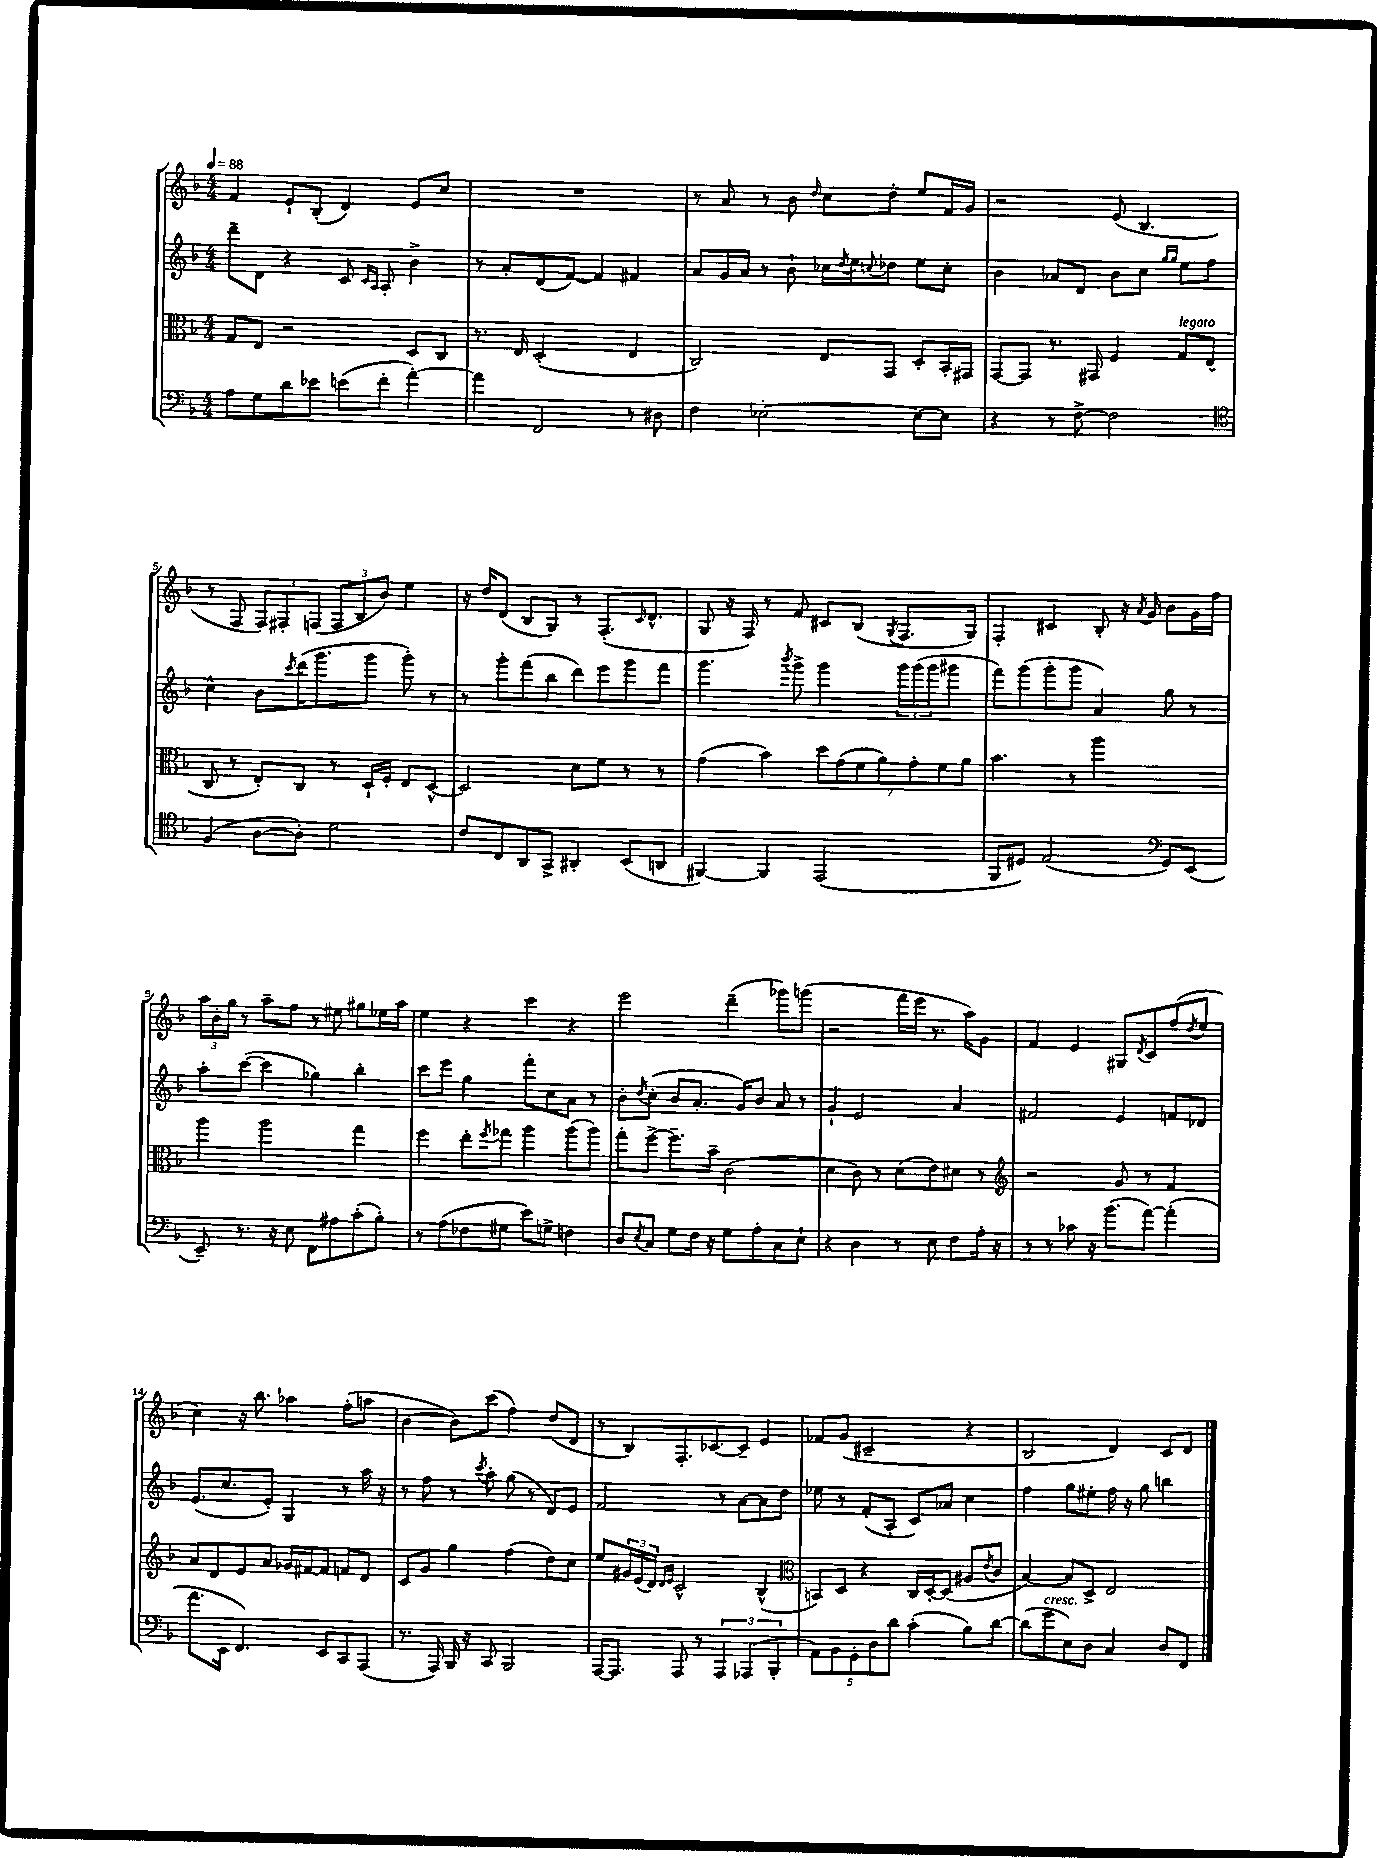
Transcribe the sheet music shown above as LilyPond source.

<<
\new StaffGroup <<
\new Staff = "s0" {
    \clef treble \key f \major \numericTimeSignature \time 4/4 \tempo 4 = 88
    f'4 e'8-! bes8-.( d'4) e'8 c''8 |
    R1 |
    r8 a'8 r8 bes'8 \grace { d''16 } c''8 d''8-. e''8 f'16 g'16 |
    r2 e'8( bes4. |
    r8 f8 \tuplet 3/2 { f8) fis8-. f8( } \tuplet 3/2 { f8 bes8 bes'8) } e''4 |
    r16 d''16 d'8( bes8 g8) r8 f8.-.( \grace { c'16 } d'8.-^ |
    g8 r16 f16) r8 f'8 cis'8 bes8( \acciaccatura { g8 } f8. g16) |
    f4-. cis'4 bes8-. r16 \acciaccatura { a'8 } g'16 bes'8 g'16 f''16 |
    \tuplet 3/2 { a''16 bes'16-. g''16 } r8 a''8-- f''8 r8 eis''8 gis''8 ees''16 a''16 |
    e''4 r4 c'''4 r4 |
    e'''2 d'''4--( ges'''8) g'''8( |
    r2 f'''16 e'''16 r8. a''16) g'8 |
    f'4 e'4 gis8 \acciaccatura { d'8 } c'8 f''8( \acciaccatura { d''8 } e''8 |
    c''4) r16 bes''8. aes''4 f''8-.( a''8 |
    bes'4~ bes'8) c'''8( f''4) d''8( d'8 |
    r8 bes8) f8.-. ces'8.~ ces'8-- e'4 |
    fes'8 g'8( cis'2-- r4 |
    bes2 d'4) c'8 d'8 \bar "|." |
}
\new Staff = "s1" {
    \clef treble \key f \major \numericTimeSignature \time 4/4
    d'''8-- d'8 r4 c'8 \grace { c'16 a16 } a8-. bes'4-> |
    r8 a'8-. d'8( f'8~) f'4 fis'4 |
    a'8 g'16 a'16 r8 bes'8-! ces''16 \acciaccatura { d''8 } e''16 \appoggiatura { c''8 } des''8 e''8 c''8-. |
    bes'4 aes'8 d'8 bes'8 c''8 \grace { g''16 g''16 } e''8 f''8 |
    c''4-^ bes'8 \acciaccatura { c'''8 } d'''16( g'''8. g'''8 g'''8-.) r8 |
    r8 g'''8-. f'''8( bes''8 d'''8) e'''8 g'''8 f'''8 |
    g'''4. \acciaccatura { bes'''8 } g'''8-> g'''4 \tuplet 3/2 { g'''16 g'''16( g'''16 } gis'''8 |
    f'''8) g'''8( g'''8-. g'''8 a'4) g''8 r8 |
    a''8-. c'''8~( c'''4 ges''4) bes''4-. |
    c'''8 e'''8 g''4 f'''8-. c''8 a'8 r8 |
    bes'8-. \acciaccatura { d''8 } c''8-.( bes'8 a'8.-. g'16) bes'8 a'8 r8 |
    g'4-! e'2 a'4 |
    fis'2 e'4 f'8 des'8 |
    e'8.( c''8. e'8-.) g4 r8 a''16 r16 |
    r8 f''8 r8 \acciaccatura { c'''8 } a''8-. g''8( r8 d'8) e'8 |
    f'2 r8 a'8~ a'8 d''8 |
    ees''8 r8 f'8-.( a8-. c'8) aes'8 c''4 |
    f''4 g''8 eis''8-. f''16 r16 g''8 b''4 \bar "|." |
}
\new Staff = "s2" {
    \clef alto \key f \major \numericTimeSignature \time 4/4
    g8 e8 r2 d8 c8 |
    r8. e16 d2-.( e4 |
    c2) e8 g,8 d8-. bes,16-. gis,16 |
    g,8~ g,8 r8. gis,16 f4 g8^\markup { \italic "legato" } e8( |
    c8 r8 e8-.) c8 r8 d16-! f16-. e8 d8~-^ |
    d2 d'8 f'8 r8 r8 |
    g'4( bes'4) \tuplet 7/4 { d''8 g'8( f'8 a'8) g'8-. f'8 a'8 } |
    bes'4. r8 a''2 |
    a''4 a''2 g''4 |
    f''4 e''8-. \acciaccatura { f''8 } ges''8 a''4 a''8( a''8) |
    g''8-. f''8~-> f''8.-- bes'16-- c'2( |
    d'4 c'8) r8 d'8( e'8) dis'8 r8 |
    \clef treble r2 g'8 r8 f'4 |
    a'8 d'8 e'8 a'8 ges'16 fis'16~ fis'8 f'8 d'8 |
    c'8 g'8 g''4 f''4( d''8) c''8 |
    e''8 \tuplet 3/2 { gis'16 e'16( d'16) } \grace { d'16 e'16 } c'2-^ bes4-^( |
    \clef alto b,8) d8 r4 c16 d16~-. d8( ais8 \acciaccatura { e'8 } c'8 |
    bes4~) bes8 d8-> e2 \bar "|." |
}
\new Staff = "s3" {
    \clef bass \key f \major \numericTimeSignature \time 4/4
    a8 g8 d'8 ees'8 e'8( f'8-. a'4~-.) |
    a'4 f,2 r8 dis8 |
    f4 ees2~-. ees8~ ees8 |
    r4 r8 f8~-> f2 |
    \clef tenor f4( a8~ a8-.) d'2 |
    c'8 c8 a,8 g,8-> ais,4-. bes,8( a,8 |
    fis,4~) fis,4 e,2( |
    f,8 dis8) e2( \clef bass g,8) e,8( |
    e,8--) r8. r16 e8 f,8 ais8 c'8-.( bes8-.) |
    r8 a8( fes8 gis8 e'8) g8-> f4 |
    d8 \acciaccatura { e8 } c8 g8 f16 r16 g8 a8-. c8 e8-! |
    r4 d4 r8 e8 f8 a16-. r16 |
    r8 r8 ces'8 r16 bes'8.( a'8~) a'4-.( |
    a'8. e,16 f,4.) e,8 c,8 a,,8( |
    r8. a,,16) bes,,16 r16 c,8 bes,,2 |
    a,,16~ a,,8. a,,8 r8 \tuplet 3/2 { a,,4 aes,,4( bes,,4-. } |
    \tuplet 5/4 { a,8) bes,8 g,8-. d8 d'8 } c'4-.( bes8) d'8~ |
    d'8( g'8^\markup { \italic "cresc." } e8) d8 c4 d8 f,8 \bar "|." |
}
>>
>>
